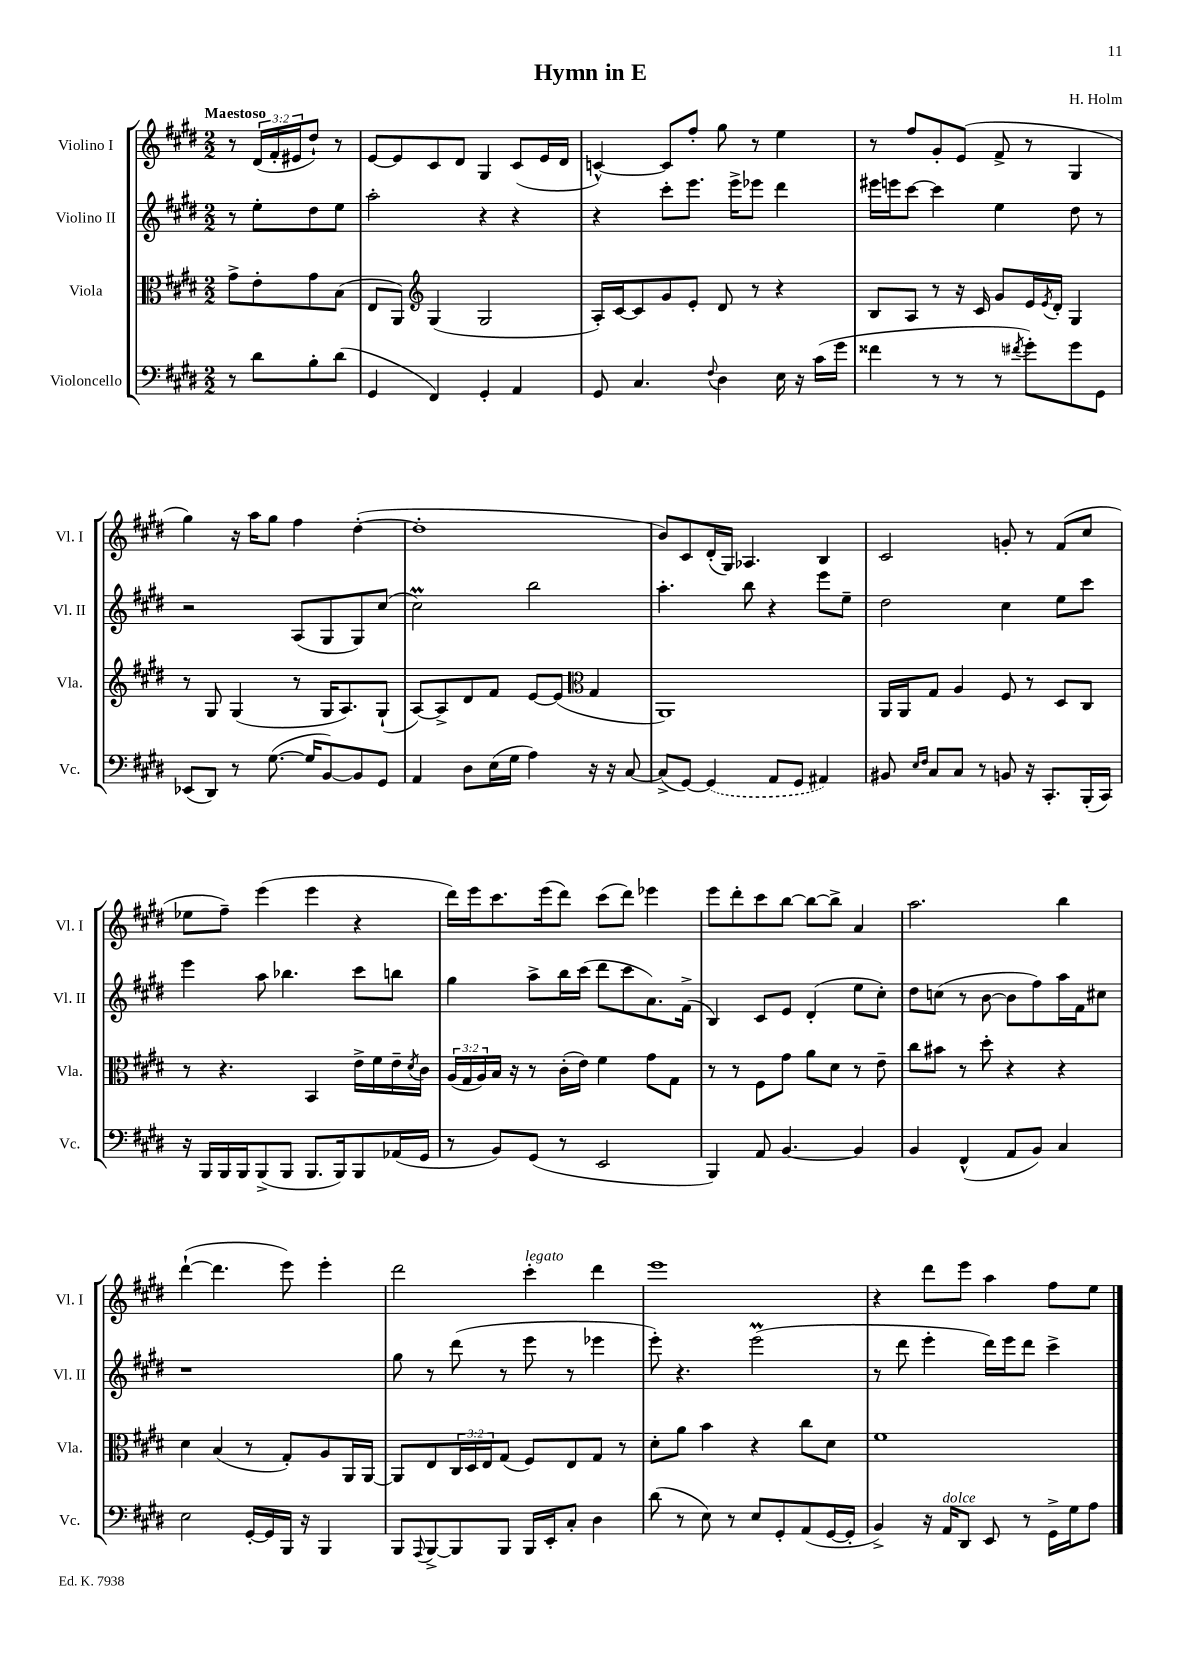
\header { title = "Hymn in E" composer = "H. Holm" }
<<
\new StaffGroup <<
\new Staff = "s0" \with { instrumentName = "Violino I" shortInstrumentName = "Vl. I" } {
    \clef treble \key e \major \numericTimeSignature \time 2/2 \override Staff.TupletNumber.text = #tuplet-number::calc-fraction-text \partial 2 \tempo "Maestoso"
    r8 \tuplet 3/2 { dis'16( fis'16-. eis'16 } dis''8-!) r8 |
    e'8~ e'8 cis'8 dis'8 gis4 cis'8( e'16 dis'16 |
    c'4~-^) c'8 fis''8-. gis''8 r8 e''4 |
    r8 fis''8 gis'8-. e'8( fis'8-> r8 gis4 |
    gis''4) r16 a''16 gis''8 fis''4 dis''4~-.( |
    dis''1-. |
    b'8) cis'8 dis'16-.( gis16) aes4. b4 |
    cis'2 g'8-. r8 fis'8( cis''8 |
    ees''8 fis''8--) e'''4( e'''4 r4 |
    dis'''16) e'''16 cis'''8. e'''16( dis'''8) cis'''8( dis'''8) ees'''4 |
    e'''8 dis'''8-. cis'''8 b''8~ b''8~ b''8-> a'4 |
    a''2. b''4 |
    dis'''4~-!( dis'''4. e'''8) e'''4-. |
    dis'''2 cis'''4-.^\markup { \italic "legato" } dis'''4 |
    e'''1 |
    r4 dis'''8 e'''8 a''4 fis''8 e''8 \bar "|." |
}
\new Staff = "s1" \with { instrumentName = "Violino II" shortInstrumentName = "Vl. II" } {
    \clef treble \key e \major \numericTimeSignature \time 2/2 \partial 2
    r8 e''8-. dis''8 e''8 |
    a''2-. r4 r4 |
    r4 cis'''8-. e'''8. e'''16-> ees'''8 dis'''4 |
    eis'''16 e'''16 cis'''8~ cis'''4 e''4 dis''8 r8 |
    r2 a8( gis8 gis8) cis''8( |
    cis''2\prall) b''2 |
    a''4.-. b''8 r4 e'''8 e''8-- |
    dis''2 cis''4 e''8 cis'''8 |
    e'''4 a''8 bes''4. cis'''8 b''8 |
    gis''4 a''8-> b''16 cis'''16( dis'''8 cis'''8 a'8.) fis'16->( |
    b4) cis'8 e'8 dis'4-.( e''8 cis''8-.) |
    dis''8 c''8( r8 b'8~ b'8 fis''8) a''16 fis'16 cis''8 |
    r1 |
    gis''8 r8 dis'''8( r8 e'''8 r8 ees'''4 |
    e'''8-.) r4. e'''2\prall( |
    r8 dis'''8 e'''4-. dis'''16) e'''16 dis'''8 cis'''4-> \bar "|." |
}
\new Staff = "s2" \with { instrumentName = "Viola" shortInstrumentName = "Vla." } {
    \clef alto \key e \major \numericTimeSignature \time 2/2 \override Staff.TupletNumber.text = #tuplet-number::calc-fraction-text \partial 2
    gis'8-> e'8-. gis'8 b8( |
    e8 a,8) \clef treble gis4( gis2 |
    a16-.) cis'16~ cis'8 gis'8 e'8-. dis'8 r8 r4 |
    b8 a8 r8 r16 cis'16 gis'8 e'16 \acciaccatura { e'8 } dis'16-. gis4 |
    r8 gis8 gis4( r8 gis16 a8.) gis8-!( |
    a8~) a8-> dis'8 fis'8 e'8~ e'8( \clef alto gis4 |
    a,1) |
    a,16 a,16 gis8 a4 fis8 r8 dis8 cis8 |
    r8 r4. b,4 e'16-> fis'16 e'16-- \acciaccatura { dis'8 } cis'16 |
    \tuplet 3/2 { a16( gis16 a16) } b16 r16 r8 cis'16-.( e'16) fis'4 gis'8 gis8 |
    r8 r8 fis8 gis'8 a'8 dis'8 r8 e'8-- |
    cis''8 bis'8 r8 dis''8-. r4 r4 |
    dis'4 b4( r8 gis8-.) a8 a,16 a,16~ |
    a,8 e8 \tuplet 3/2 { cis16 dis16 e16 } gis8( fis8) e8 gis8 r8 |
    dis'8-. a'8 b'4 r4 cis''8 dis'8 |
    fis'1 \bar "|." |
}
\new Staff = "s3" \with { instrumentName = "Violoncello" shortInstrumentName = "Vc." } {
    \clef bass \key e \major \numericTimeSignature \time 2/2 \partial 2
    r8 dis'8 b8-. dis'8( |
    gis,4 fis,4) gis,4-. a,4 |
    gis,8 cis4. \appoggiatura { fis8 } dis4 e16 r16 cis'16( gis'16 |
    fisis'4 r8 r8 r8 \acciaccatura { fis'8 } gis'8-.) gis'8 gis,8 |
    ees,8( dis,8) r8 gis8.~( gis16 b,8~) b,8 gis,8 |
    a,4 dis8 e16( gis16 a4) r16 r16 cis8~ |
    cis8->( gis,8~) \once \slurDashed gis,4( a,8 gis,8 ais,4) |
    bis,8 \grace { e16 fis16 } cis8 cis8 r8 b,8 r16 cis,8.-. b,,16-.( cis,16) |
    r16 b,,16 b,,16 b,,16 b,,8->( b,,8 b,,8. b,,16) b,,8 aes,16( gis,16 |
    r8 b,8) gis,8( r8 e,2 |
    b,,4) a,8 b,4.~ b,4 |
    b,4 fis,4-^( a,8 b,8) cis4 |
    e2 gis,16~-. gis,16 b,,16 r16 b,,4 |
    b,,8 \appoggiatura { a,,8 } b,,8~-> b,,8 b,,8 b,,16 e,16-. cis8-. dis4 |
    dis'8( r8 e8) r8 e8 gis,8-. a,8( gis,16~ gis,16-. |
    b,4->) r16 a,16^\markup { \italic "dolce" } dis,8 e,8 r8 gis,16-> gis16 a8 \bar "|." |
}
>>
>>
\layout { \context { \Score \remove "Bar_number_engraver" } }
